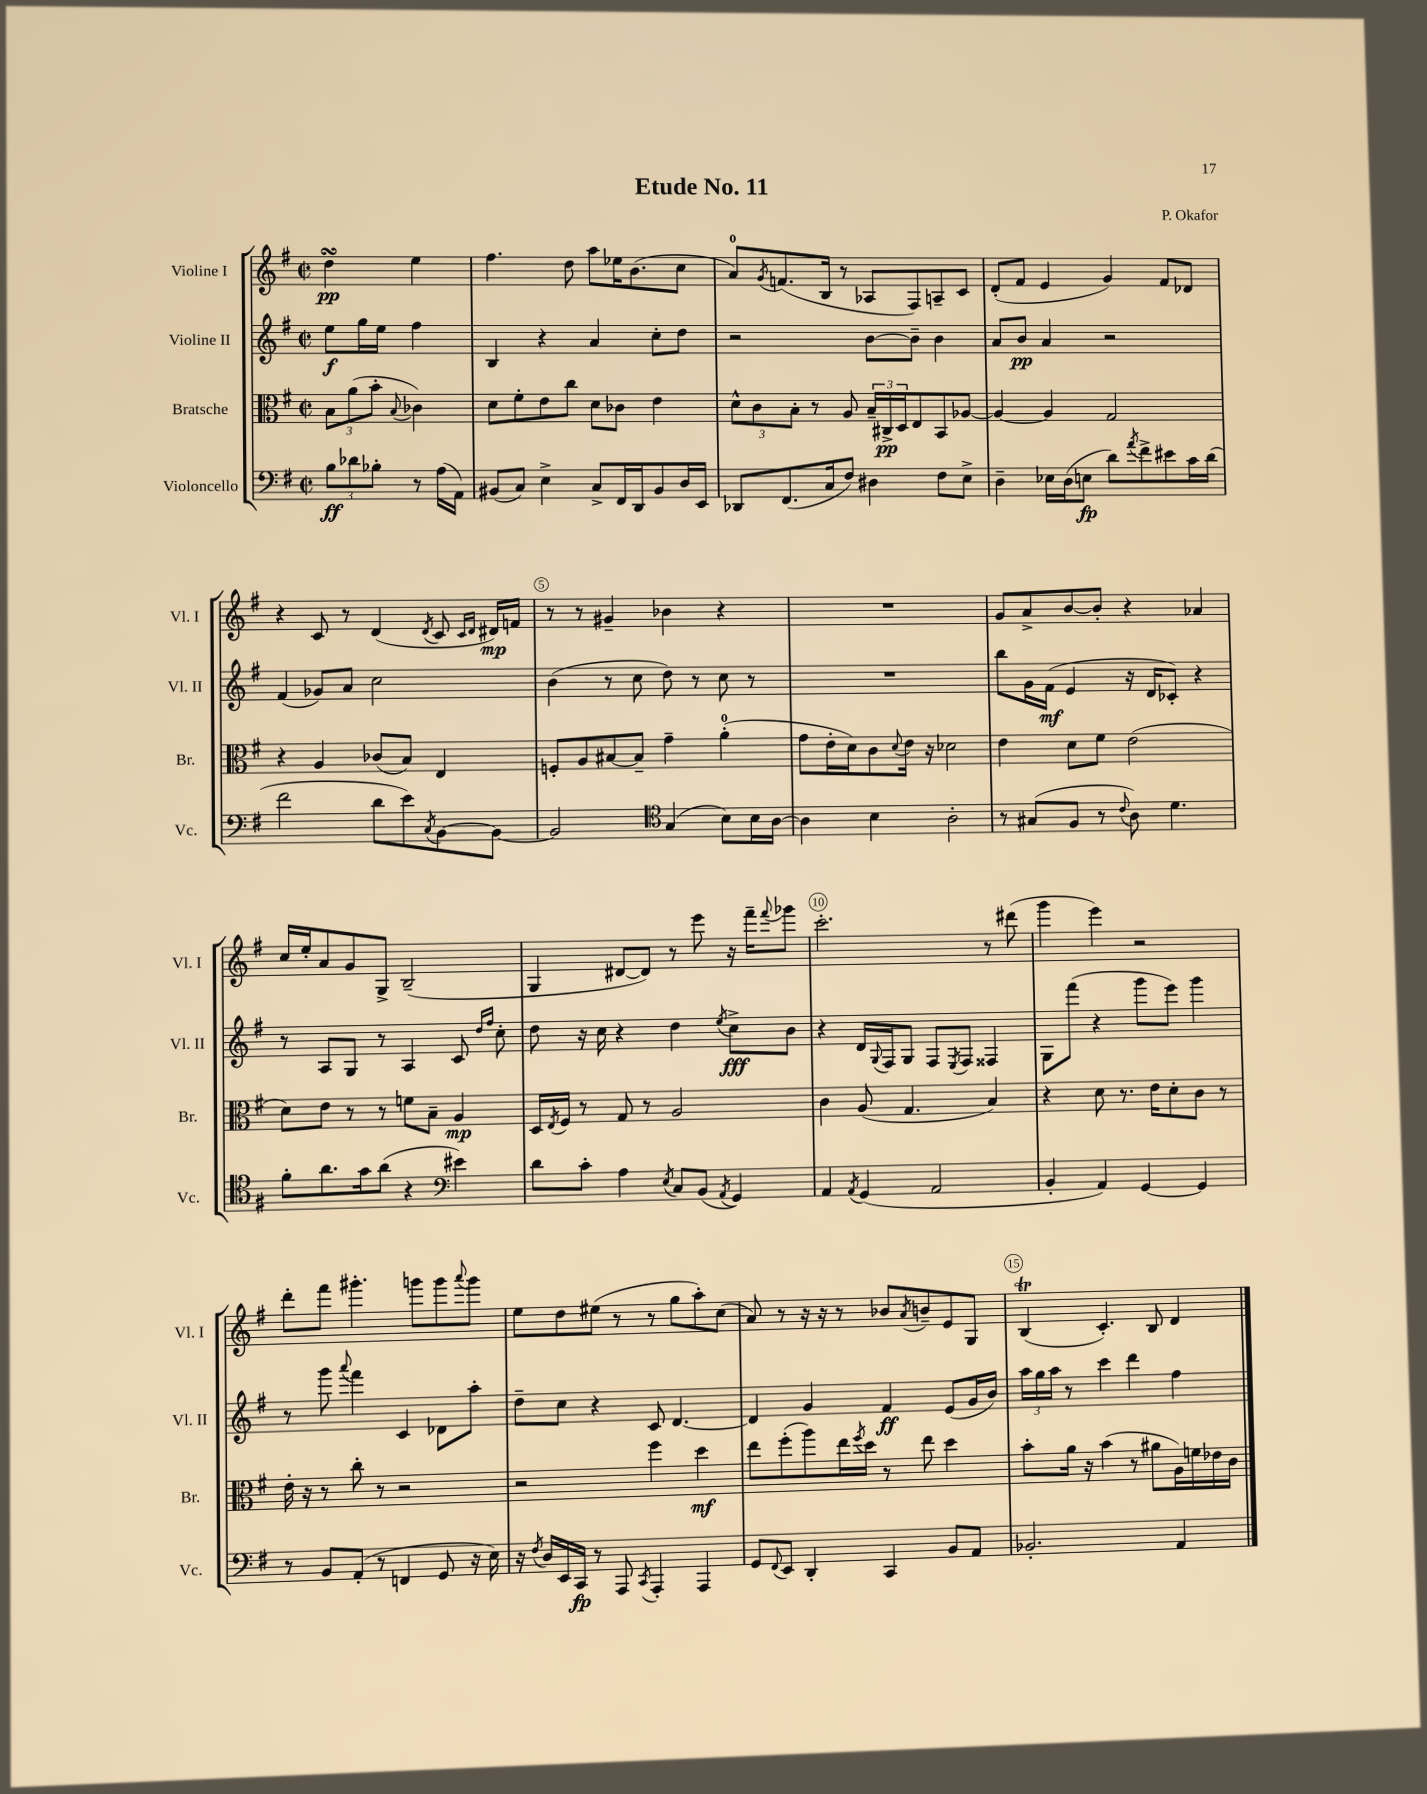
\header { title = "Etude No. 11" composer = "P. Okafor" }
<<
\new StaffGroup <<
\new Staff = "s0" \with { instrumentName = "Violine I" shortInstrumentName = "Vl. I" } {
    \clef treble \key g \major \defaultTimeSignature \time 2/2 \partial 2
    d''4\turn\pp e''4 |
    fis''4. d''8 a''8 ees''16 b'8.( c''8 |
    a'8-0) \acciaccatura { g'8 } f'8.( b16 r8 aes8 fis8) a8-- c'8 |
    d'8-.( fis'8 e'4 g'4) fis'8 des'8 |
    r4 c'8 r8 d'4( \acciaccatura { d'8 } c'8 \grace { c'16 d'16 } dis'16\mp) f'16 |
    r8 r8 gis'4-- bes'4 r4 |
    R1 |
    g'8 a'8-> b'8~ b'8-. r4 aes'4 |
    c''16 e''16-. a'8 g'8 g8-> b2--( |
    g4 dis'8~ dis'8) r8 e'''8 r16 fis'''16-- \appoggiatura { fis'''8 } ges'''8 |
    c'''2.-. r8 dis'''8( |
    g'''4 e'''4) r2 |
    d'''8-. fis'''8 gis'''4.-. g'''8 g'''8 \appoggiatura { a'''8 } g'''8 |
    e''8 d''8 eis''8( r8 r8 g''8 a''8-.) c''8( |
    a'8) r8 r16 r16 r8 bes'8 \acciaccatura { a'8 } b'8-- e'8 g8 |
    b4\trill( c'4.-.) b8 d'4 \bar "|." |
}
\new Staff = "s1" \with { instrumentName = "Violine II" shortInstrumentName = "Vl. II" } {
    \clef treble \key g \major \defaultTimeSignature \time 2/2 \partial 2
    e''8\f g''16 e''16 fis''4 |
    b4 r4 a'4 c''8-. d''8 |
    r2 b'8~ b'8-- b'4 |
    a'8 b'8\pp a'4 r2 |
    fis'4( ges'8) a'8 c''2 |
    b'4( r8 c''8 d''8) r8 c''8 r8 |
    R1 |
    b''8 g'16 fis'16\mf( e'4 r16 d'16 ces'8-.) r4 |
    r8 a8 g8 r8 a4 c'8 \grace { d''16 fis''16 } c''8-. |
    d''8 r16 c''16 r4 d''4 \acciaccatura { e''8 } c''8->\fff b'8 |
    r4 d'16 \appoggiatura { g8 } fis16 g8 fis8 \acciaccatura { e8 } fis8 fisis4 |
    g8 fis'''8( r4 g'''8 e'''8) g'''4 |
    r8 g'''8 \appoggiatura { a'''8 } fis'''4 c'4 des'8 a''8-. |
    d''8-- c''8 r4 c'8 d'4.~ |
    d'4 g'4 fis'4\ff e'8( g'16 b'16) |
    \tuplet 3/2 { a''16 g''16 a''16 } r8 c'''4 d'''4 fis''4 \bar "|." |
}
\new Staff = "s2" \with { instrumentName = "Bratsche" shortInstrumentName = "Br." } {
    \clef alto \key g \major \defaultTimeSignature \time 2/2 \partial 2
    \tuplet 3/2 { b8 a'8( b'8-. } \appoggiatura { b8 } ces'4) |
    d'8 fis'8-. e'8 c''8 d'8 ces'8 e'4 |
    \tuplet 3/2 { d'8-^ c'8 b8-. } r8 a8 \tuplet 3/2 { b16-- cis16->\pp d16 } e8 b,8 aes8~ |
    aes4~ aes4 g2 |
    r4 a4 ces'8( b8) e4 |
    f8-. a8 bis8~ bis8-- g'4-- a'4-0-.( |
    g'8 e'16-. d'16) c'8 \appoggiatura { d'8 } e'16 r16 des'2 |
    e'4 d'8 fis'8 e'2( |
    d'8) e'8 r8 r8 f'8 b8-- a4\mp |
    d16 \acciaccatura { e8 } fis16 r8 g8 r8 a2 |
    c'4 a8( g4. b4) |
    r4 d'8 r8. e'16 d'8-. c'8 r8 |
    e'16-. r16 r8 c''8-. r8 r2 |
    r2 fis''4 d''4\mf |
    e''8 fis''8-.( a''8) e''16 \acciaccatura { fis''8 } d''16 r8 e''8 d''4 |
    b'8-. a'16 r16 b'4( r8 ais'8 a16) f'16 ees'16 c'16 \bar "|." |
}
\new Staff = "s3" \with { instrumentName = "Violoncello" shortInstrumentName = "Vc." } {
    \clef bass \key g \major \defaultTimeSignature \time 2/2 \partial 2
    \tuplet 3/2 { b8\ff des'8 bes8-. } r8 a16( a,16) |
    bis,8( c8) e4-> c8-> fis,16 d,16 bis,8 d16 e,16 |
    des,8 fis,8.( c16 fis8) dis4 fis8 e8-> |
    d4-- ees16 d16( e8\fp d'8) \acciaccatura { a'8 } fis'8-> eis'8 c'16 d'16( |
    fis'2 d'8 e'8) \acciaccatura { c8 } b,8~ b,8~ |
    b,2 \clef tenor g4( b8) b16 a16~ |
    a4 b4 a2-. |
    r8 gis8( fis8 r8 \appoggiatura { c'8 } a8) d'4. |
    fis'8-. a'8. g'16 a'8( r4 \clef bass eis'4) |
    d'8 c'8-. a4 \acciaccatura { e8 } c8 b,8( \acciaccatura { a,8 } g,4) |
    a,4 \acciaccatura { a,8 } g,4( a,2 |
    b,4-. a,4) g,4~ g,4 |
    r8 b,8 a,8-.( r8 f,4 g,8 r16 e16) |
    r16 \acciaccatura { fis8 } d16 e,16 c,16\fp r8 a,,8 \acciaccatura { c,8 } a,,4-. a,,4 |
    g,8 \appoggiatura { fis,8 } e,8 d,4-. c,4 b,8 a,8 |
    bes,2.-. a,4 \bar "|." |
}
>>
>>
\layout { \context { \Score \override BarNumber.break-visibility = ##(#f #t #t) barNumberVisibility = #(every-nth-bar-number-visible 5) \override BarNumber.stencil = #(make-stencil-circler 0.1 0.3 ly:text-interface::print) } }
